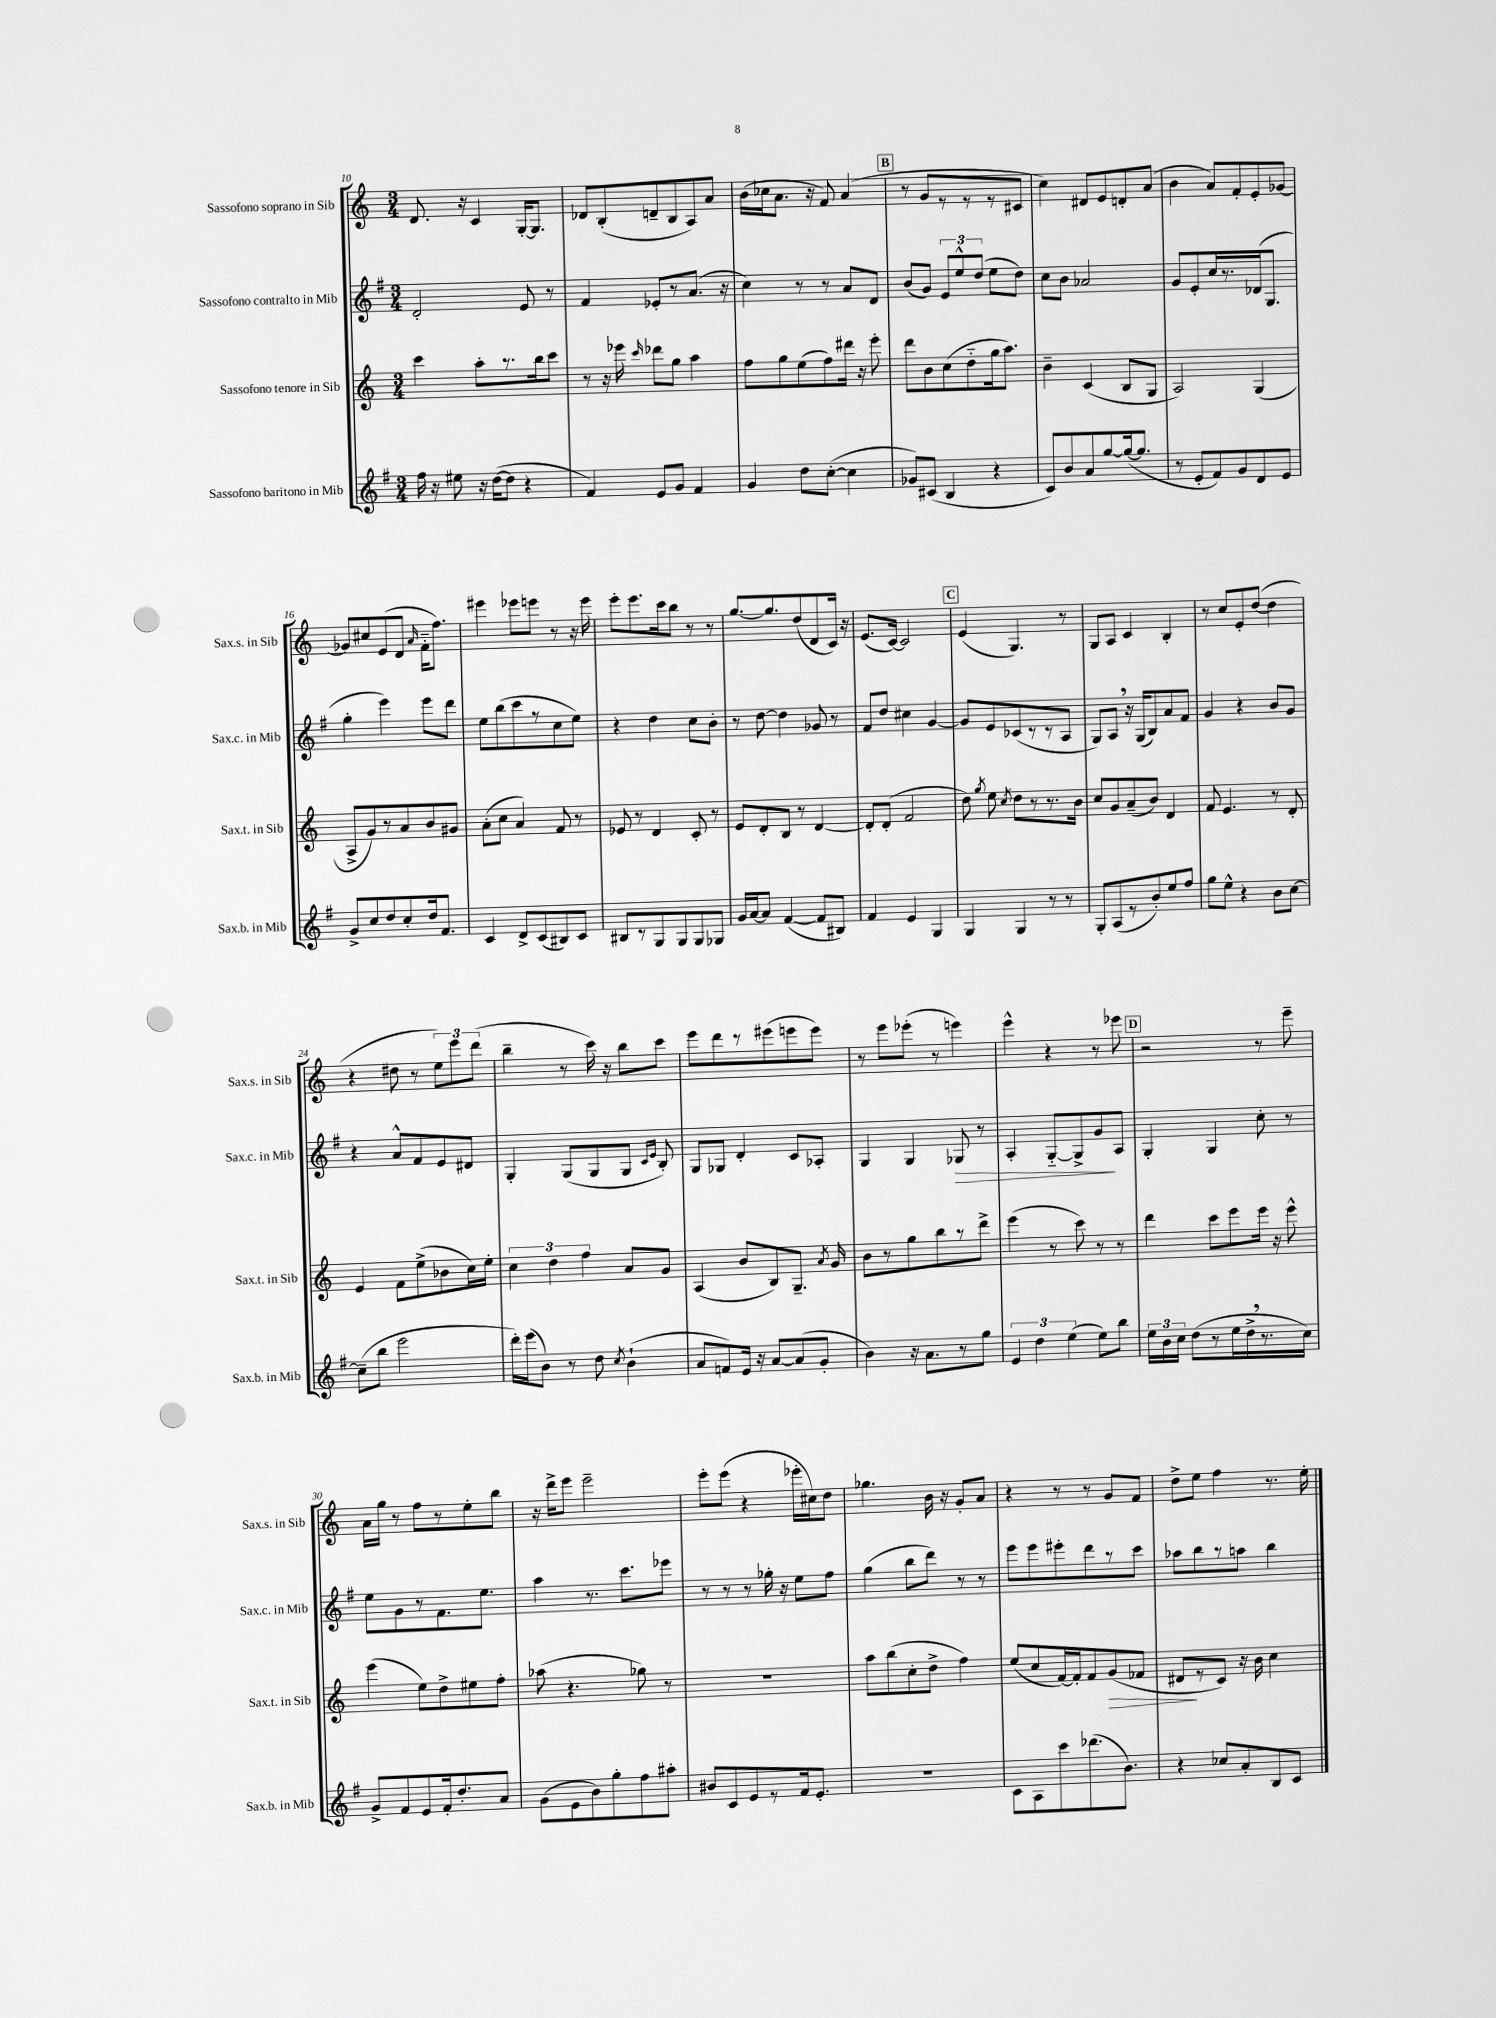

**kern	**kern	**dynam	**kern	**dynam	**kern
*part4	*part3	*part3	*part2	*part2	*part1
*staff4	*staff3	*staff3	*staff2	*staff2	*staff1
*I"Sassofono baritono in Mib	*I"Sassofono tenore in Sib	*	*I"Sassofono contralto in Mib	*	*I"Sassofono soprano in Sib
*I'Sax.b. in Mib	*I'Sax.t. in Sib	*	*I'Sax.c. in Mib	*	*I'Sax.s. in Sib
*clefG2	*clefG2	*	*clefG2	*	*clefG2
*k[f#]	*k[]	*	*k[f#]	*	*k[]
*M3/4	*M3/4	*	*M3/4	*	*M3/4
=10	=10	=10	=10	=10	=10
16ff#\	4ccc\	.	2d'/	.	8.d/
16r	.	.	.	.	.
8ee#X\	.	.	.	.	.
.	.	.	.	.	16r
16r	8aa'\L	.	.	.	4c/
([16dd\KL	.	.	.	.	.
8dd\J]	8.r	.	.	.	.
4r	.	.	8e/	.	[16G'/KL
.	16bb\k	.	.	.	8.G/J]
.	8ccc\J	.	8r	.	.
=11	=11	=11	=11	=11	=11
4f#/)	8r	.	4f#/	.	8d-X/L
.	16r	.	.	.	(8B'/
.	16eee-X\	.	.	.	.
.	16qqccc/	.	.	.	.
8e/L	8ddd-X\L	.	8e-X'/L	.	8dn~/
8g/J	8gg\J	.	8r	.	8B/
4f#/	4aa\	.	(8.a/J	.	8A/)
.	.	.	.	.	8a/J
.	.	.	16r	.	.
=12	=12	=12	=12	=12	=12
4g/	8ff\L	.	4cc\)	.	(16b\LL
.	.	.	.	.	16cc-X\J
.	8gg\	.	.	.	8.a\J
8dd\L	(8ee\	.	8r	.	.
.	.	.	.	.	16r
([8cc'\J	8ff\)	.	8r	.	8f/)
4cc\]	16ddd#X\Jk	.	8a/L	.	(4a/
.	16r	.	.	.	.
.	8eee'\	.	8d/J	.	.
!!LO:REH:place=s1:t=B
=13	=13	=13	=13	=13	=13
8g-X/L)	8ddd\L	.	(8b/L	.	8r
(8c#X/J	8b\	.	8g/J)	.	8g/L
4B/	(8cc\	.	12e/L	.	8r
.	.	.	12ee^^/	.	.
.	8dd\	.	.	.	8r
.	.	.	(12dd/J	.	.
4r	16gg\k	.	8ee\L	.	8r
.	8.aa\J)	.	.	.	.
.	.	.	8dd\J)	.	8c#X/J
=14	=14	=14	=14	=14	=14
8c/L)	4b~\	.	8cc\L	.	4cc\)
8b/	.	.	8b\J	.	.
8a/	(4c/	.	2a-X/	.	8d#X/L
[8gg/	.	.	.	.	8e/
(16gg/k_	8B/L	.	.	.	8dn'/
8.gg/J]	.	.	.	.	.
.	8G/J	.	.	.	(8a/J
=15	=15	=15	=15	=15	=15
8r	2A/)	.	8g/L	.	4b\
8e'/L	.	.	8e'/	.	.
8f#/)	.	.	16cc/L	.	8a/L)
.	.	.	8.r	.	.
8g/	.	.	.	.	8f'/
8d/	(4G/	.	(16d-X/J	.	8e'/
.	.	.	8.G/J	.	.
8e/J	.	.	.	.	[8g-X/J
!!LO:LB:g=z
=16	=16	=16	=16	=16	=16
8g^/L	8A^/L	.	4gg'\	.	8g-X/L]
8cc/	8g/)	.	.	.	8cc#X/
8dd/	8r	.	4eee\)	.	(8e/
8cc'/	8a/	.	.	.	8d/J
.	.	.	.	.	16qqa/
16dd/k	8b/	.	8eee\L	.	16f\KL
8.f#/J	.	.	.	.	8.ff\J)
.	8g#X/J	.	8ddd\J	.	.
=17	=17	=17	=17	=17	=17
4c/	(8a'\L	.	8ee\L	.	4eee#X\
.	8cc\J	.	(8bb\	.	.
8d^/L	4a/)	.	8ccc\	.	8eee-X\L
(8c/	.	.	8r	.	8eeen\J
8B#X/)	8f/	.	8cc\	.	8r
8c/J	8r	.	8ee\J)	.	16r
.	.	.	.	.	16eee\
=18	=18	=18	=18	=18	=18
8B#X/L	8e-X/	.	4r	.	8eee'\L
8r	8r	.	.	.	8.eee\
8G/	4d/	.	4dd\	.	.
.	.	.	.	.	16ccc\k
8G/	.	.	.	.	8bb\J
8G/	8c'/	.	8cc\L	.	8r
8G-X/J	8r	.	8b'\J	.	8r
=19	=19	=19	=19	=19	=19
16g/LL	8e/L	.	8r	.	[8.gg/L
[16a/J	.	.	.	.	.
8a/J]	8d'/	.	[8dd\	.	.
.	.	.	.	.	8.gg/]
([4f#/	8B/J	.	4dd\]	.	.
.	8r	.	.	.	(8dd/
8f#/L]	[4d/	.	8g-X/	.	8d/
8B#X/J)	.	.	8r	.	16c/Jk)
.	.	.	.	.	16r
=20	=20	=20	=20	=20	=20
4f#/	8d'/L]	.	8f#/L	.	(8.e/L
.	(8d'/J	.	8dd/J	.	.
.	.	.	.	.	[16c/Jk)
4e/	2f/	.	4cc#X\	.	2c/]
4G/	.	.	[4g/	.	.
!!LO:REH:place=s1:t=C
=21	=21	=21	=21	=21	=21
4G/	8dd\)	.	8g/L]	.	(4e/
.	8qgg/	.	.	.	.
.	8ee\	.	8e/	.	.
.	8qcc/	.	.	.	.
4G/	8dd\L	.	(8c-X/	.	4.G/)
.	8r	.	8r	.	.
8r	8.r	.	8r	.	.
8r	.	.	8A/J	.	8r
.	16b\Jk	.	.	.	.
=22	=22	=22	=22	=22	=22
8G'/L	8cc/L	.	8G/L)	.	8G/L
(8A/	8g/	.	8A,/J	.	8A/J
8r	(8a~/	.	16r	.	4c/
.	.	.	(16G/KL	.	.
8b'/)	8b/J)	.	8B/)	.	.
8ee/	4d/	.	8a/	.	4B'/
8ff#/J	.	.	8f#/J	.	.
=23	=23	=23	=23	=23	=23
8gg\L	8f/	.	4g/	.	8r
8ee^^\J	4.e/	.	.	.	8cc/L
4r	.	.	4r	.	8e'/
.	.	.	.	.	([8dd/J
8b\L	8r	.	8b/L	.	4dd\]
[8cc\J	8d'/	.	8g/J	.	.
!!LO:LB:g=z
=24	=24	=24	=24	=24	=24
(8cc~\L]	4e/	.	4r	.	4r
8bb\J	.	.	.	.	.
2eee\	8f\L	.	8a^^/L	.	8dd#X\
.	(8ee^\	.	8f#/	.	8r
.	8b-X\	.	8e/	.	12ee\L)
.	.	.	.	.	12eee\
.	16cc\L)	.	8d#X/J	.	.
.	.	.	.	.	(12ddd\J
.	16ee'\JJ	.	.	.	.
=25	=25	=25	=25	=25	=25
16ddd'\LL)	6cc\	.	4G'/	.	4bb~\
(16eee\J	.	.	.	.	.
8b\J)	.	.	.	.	.
.	6dd\	.	.	.	.
8r	.	.	(8G/L	.	8r
.	6ff\	.	.	.	.
8dd\	.	.	8G/	.	16ccc\)
.	.	.	.	.	16r
8qcc/	.	.	.	.	.
(4b`\	8a/L	.	8G/J	.	8bb\L
.	.	.	16qqc/LL	.	.
.	.	.	16qqe/JJ	.	.
.	8g/J	.	8B'/)	.	8ccc\J
=26	=26	=26	=26	=26	=26
8a/L	(4A/	.	8G/L	.	8eee\L
8fn/)	.	.	8G-X/J	.	8ddd\
16e/Jk	8b/L	.	4d'/	.	8r
16r	.	.	.	.	.
[8a/L	8B/)	.	.	.	(8eee#X\
(8a/]	8.G~/J	.	8c/L	.	8eeen\
8g'/J	.	.	8A-X'/J	.	8eee\J)
.	8qa/	.	.	.	.
.	16g/	.	.	.	.
=27	=27	=27	=27	=27	=27
4b\)	8b\L	.	4G/	.	8r
.	8r	.	.	.	8eee\L
16r	8gg\	.	4G/	.	(8eee-X'\J
8.a\L	.	.	.	.	.
.	8bb\	.	.	.	8r
!	!	!	!	!LO:HP:b	!
8r	8r	.	8G-X/	>	4eeen\)
8gg\J	8ddd^\J	.	8r	.	.
=28	=28	=28	=28	=28	=28
6e/	(4eee\	.	4A'/	.	4eee^^\
6dd\	.	.	.	.	.
.	8r	.	[8G/L	.	4r
(6ee\	.	.	.	.	.
.	8ccc\)	.	8G^/]	.	.
8ee\L)	8r	.	8g/	.	8r
8bb\J	8r	.	8A/J	]	8eee-X\
!!LO:REH:place=s1:t=D
=29	=29	=29	=29	=29	=29
24ee\LL	4ddd\	.	4G'/	.	2r
24b\	.	.	.	.	.
24cc\JJ	.	.	.	.	.
(8dd\L	.	.	.	.	.
8r	8ccc\L	.	4G/	.	.
16ee\L	8eee\	.	.	.	.
16dd^,\	.	.	.	.	.
8.r	16eee\Jk	.	8cc'\	.	8r
.	16r	.	.	.	.
.	8eee^^\	.	8r	.	8eee~\
16cc\JJ)	.	.	.	.	.
!!LO:LB:g=z
=30	=30	=30	=30	=30	=30
8g^/L	(4eee\	.	8ee\L	.	16a\LL
.	.	.	.	.	16gg\JJ
8f#/	.	.	8g\	.	8r
8e/	8ee\L)	.	8r	.	8ff\L
16f#'/k	8dd^\	.	8.f#\	.	8r
8.dd'/	.	.	.	.	.
.	8ee#X\	.	.	.	8ee'\
.	.	.	8.ee\J	.	.
8a/J	8ff'\J	.	.	.	8bb\J
=31	=31	=31	=31	=31	=31
(8g\L	(8aa-X\	.	4aa\	.	16r
.	.	.	.	.	16ddd^\KL
8e\	4.r	.	.	.	8eee\J
8b\)	.	.	8.r	.	2eee~\
8gg'\	.	.	.	.	.
.	.	.	8.ccc\L	.	.
8ff#\	8gg-X\)	.	.	.	.
8aa#X'\J	8r	.	8eee-X\J	.	.
=32	=32	=32	=32	=32	=32
8b#X/L	2.r	.	8r	.	8eee'\L
8c/	.	.	8r	.	(8eee\J
8e/	.	.	8r	.	4r
8r	.	.	16gg-X'\	.	.
.	.	.	16r	.	.
16f#/k	.	.	8ee\L	.	16eee-X'\LL
8.e'/J	.	.	.	.	16cc#X\J)
.	.	.	8ff#\J	.	8dd\J
=33	=33	=33	=33	=33	=33
2.r	8aa\L	.	(4gg\	.	4.gg-X\
.	(8bb\	.	.	.	.
.	8cc'\	.	8bb\L	.	.
.	8dd^\J	.	8ddd\J)	.	16b\
.	.	.	.	.	16r
.	4ff\)	.	8r	.	8g'/L
.	.	.	8r	.	8a/J
=34	=34	=34	=34	=34	=34
8c\L	(8ee/L	.	8eee\L	.	4r
8A\	8cc/	.	8eee\	.	.
8ccc\	[16f/L)	.	8eee#X'\	.	8r
.	16f'/J]	.	.	.	.
(8.ddd-X\	8f/	.	8ddd\	.	8r
!	!	!LO:HP:b	!	!	!
.	(8g/	>	8r	.	8g/L
8.b\J)	.	.	.	.	.
.	8f-X/J	.	8ccc\J	.	8f/J
=35	=35	=35	=35	=35	=35
4r	8d#X/L	.	8aa-X\L	.	8dd^\L
.	8r	]	8bb\	.	8ee\J
8cc-X/L	8c/J)	.	8r	.	4ff\
8a'/	16r	.	8aan\J	.	.
.	16b\	.	.	.	.
8B/	4cc\	.	4bb\	.	8.r
8c/J	.	.	.	.	.
.	.	.	.	.	16ee'\
==	==	==	==	==	==
*-	*-	*-	*-	*-	*-
